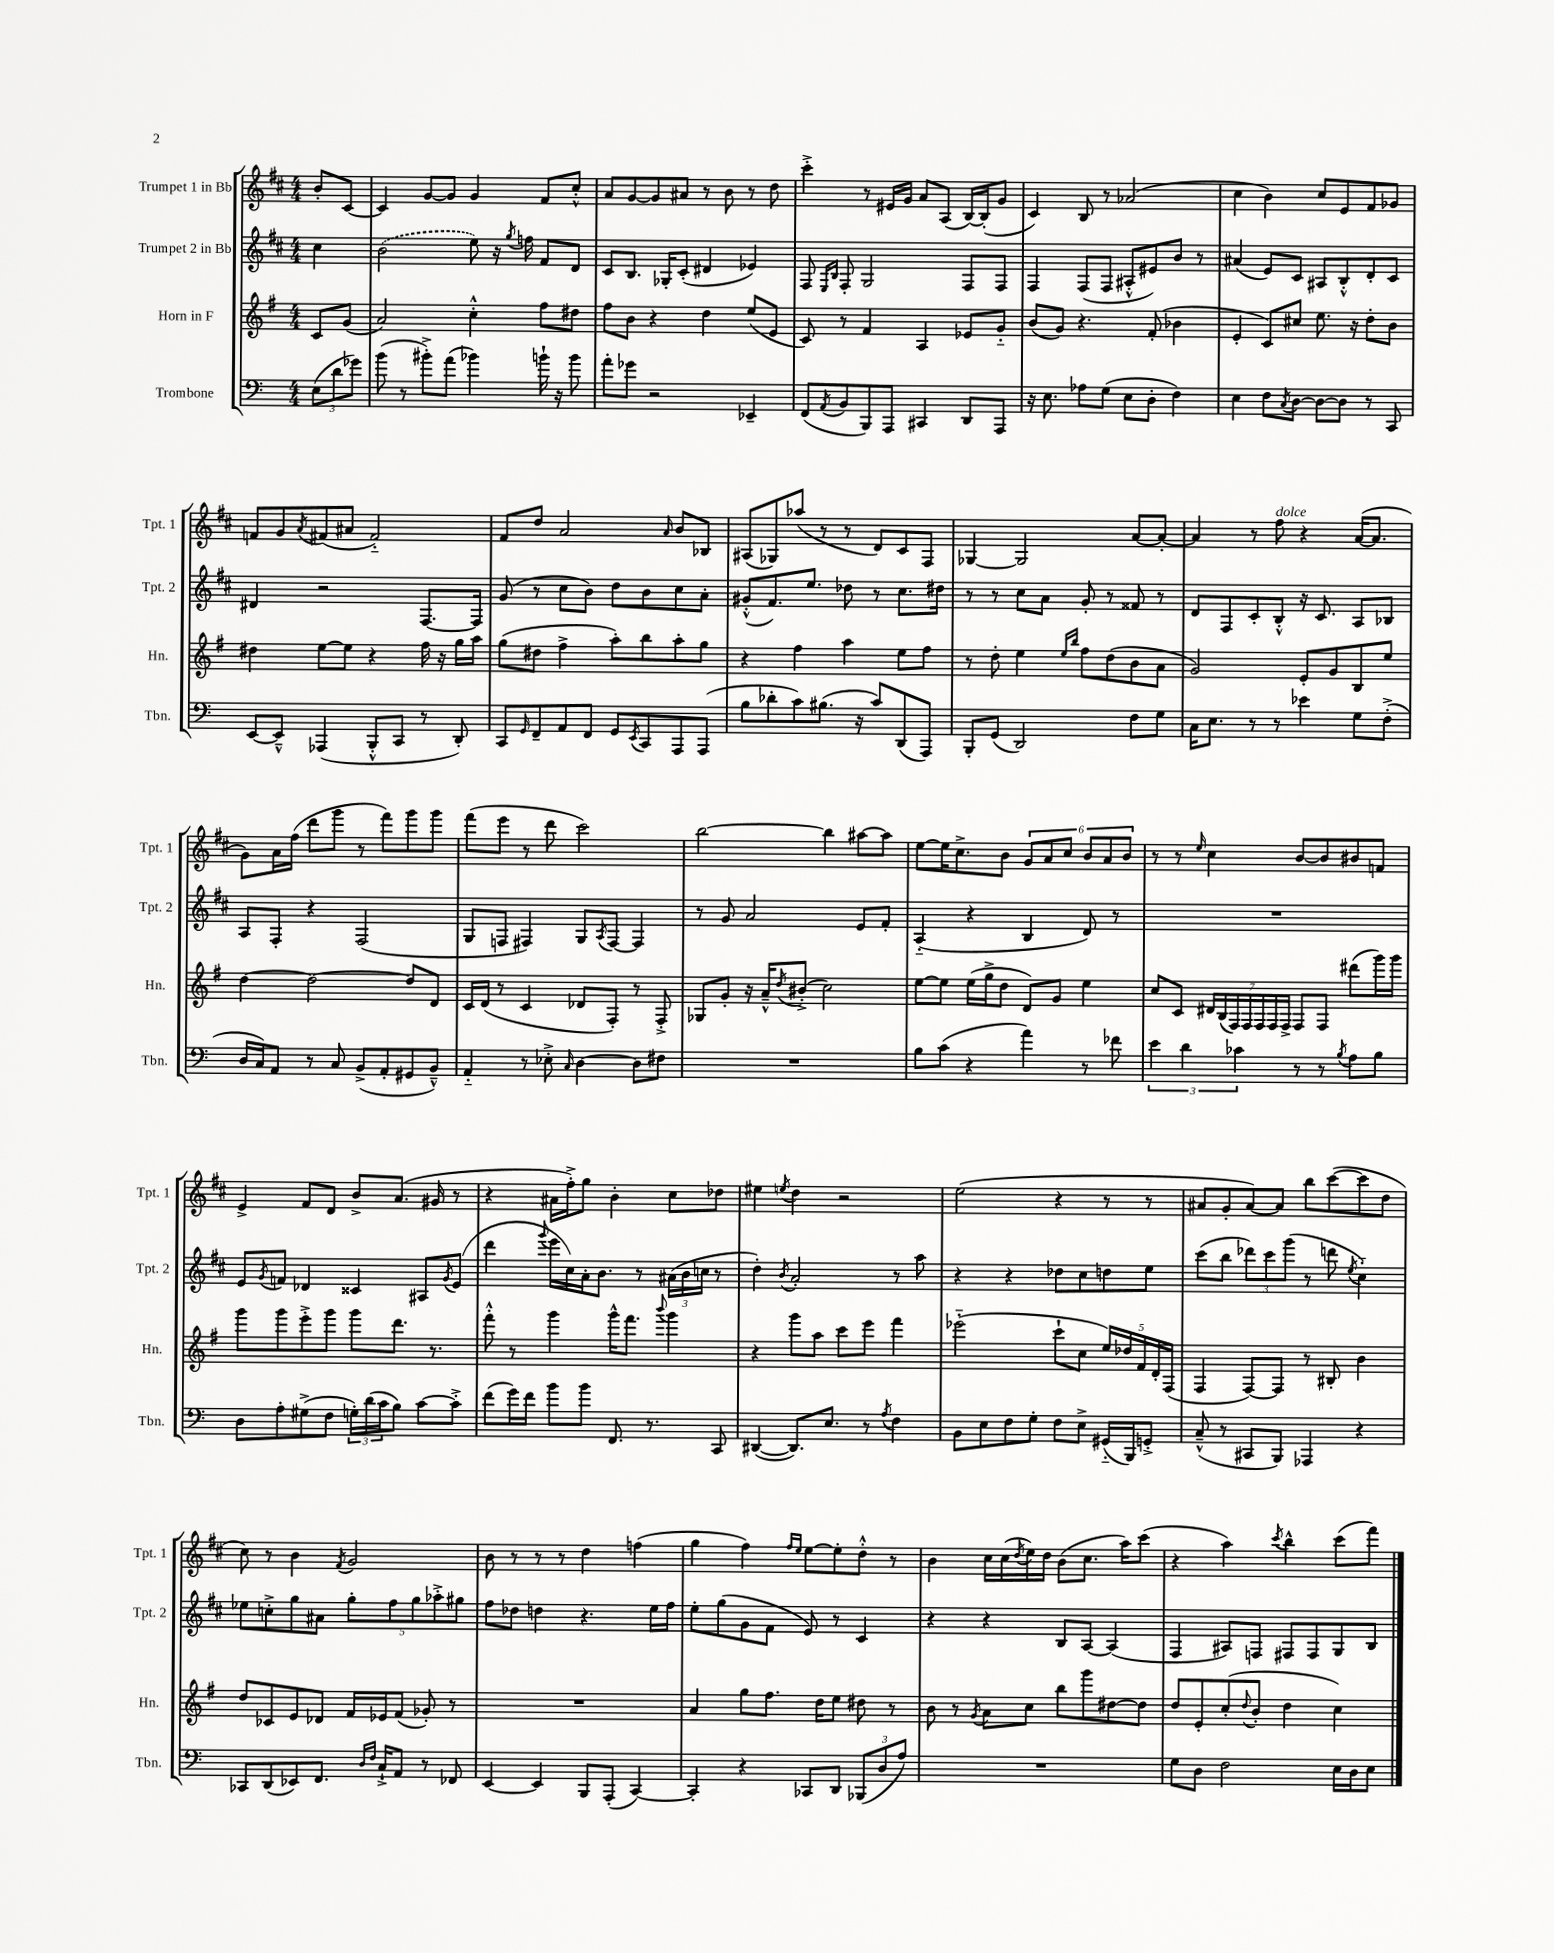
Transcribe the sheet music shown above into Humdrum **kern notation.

**kern	**kern	**kern	**kern
*part4	*part3	*part2	*part1
*staff4	*staff3	*staff2	*staff1
*I"Trombone	*I"Horn in F	*I"Trumpet 2 in Bb	*I"Trumpet 1 in Bb
*I'Tbn.	*I'Hn.	*I'Tpt. 2	*I'Tpt. 1
*clefF4	*clefG2	*clefG2	*clefG2
*k[]	*k[f#]	*k[f#c#]	*k[f#c#]
*M4/4	*M4/4	*M4/4	*M4/4
=	=	=	=
(12E\L	8c/L	4cc#\	8b'/L
12d\	.	.	.
.	(8g/J	.	[8c#/J
12g-X\J)	.	.	.
=1	=1	=1	=1
(8b\	2a/)	(2b\	4c#/]
8r	.	.	.
8b#X'^\L)	.	.	[8g/L
(8a\J	.	.	8g/J]
4b-X\)	4cc'^^\	8ee\)	4g/
.	.	16r	.
.	.	8qgg/	.
.	.	16ffn\	.
16bn`\	8ff#\L	8f#/L	8f#/L
16r	.	.	.
8b\	8dd#X\J	8d/J	8cc#'^^/J
=2	=2	=2	=2
8a'\L	8ff#\L	8c#/L	8a/L
8g-X\J	8b\J	8.B/J	[8g/
2r	4r	.	8g/]
.	.	16G-X'/KL	.
.	.	(8c#'/J	8a#X/J
.	4dd\	4d#X/	8r
.	.	.	8b\
4EE-X~/	(8ee/L	4e-X/)	8r
.	8e/J	.	8dd\
=3	=3	=3	=3
(8FF/L	8c/)	8F#/	4ccc#'^\
.	.	16qqE/LL	.
8qAA/	.	16qqB/JJ	.
8BB/	8r	8F#'/	.
8BBB/)	4f#/	2G/	8r
8AAA/J	.	.	16e#X/LL
.	.	.	16g/JJ
4CC#X/	4A/	.	8a/L
.	.	.	(8A/J
8DD/L	8e-X/L	8F#/L	[16B/LL)
.	.	.	(16B'/J]
8AAA/J	8g/J	8F#/J	8g/J
=4	=4	=4	=4
16r	(8b/L	4F#/	4c#/)
8.E\	.	.	.
.	8g/J)	.	.
8A-X\L	4.r	(8F#/L	8B/
(8G\J	.	8F#/J	8r
8E\L	.	8A#X'^^/L	(2a-X/
8D'\J	(8f#'/	8e#X/)	.
4F\)	4b-X\	8b/J	.
.	.	8r	.
=5	=5	=5	=5
4E\	4e'/	(4a#X/	4cc#\
8F\L	8c/L)	8e/L)	4b\)
8qC/	.	.	.
[8D\J	8cc#X/J	8c#/J	.
8D\L_	8.ee\	8A#X/L	8cc#/L
8D\J]	.	8B'^^/	8e/
.	16r	.	.
8r	8dd'\L	8d'/	8f#/
8CC/	8b\J	8c#/J	8g-X/J
!!LO:LB:g=z
=6	=6	=6	=6
[8EE/L	4dd#X\	4d#X/	8fn/L
8EE~^^/J]	.	.	8g/
.	.	.	8qa/
(4AAA-X/	[8ee\L	2r	(8f#X/
.	8ee\J]	.	8a#X/J
8BBB'^^/L	4r	.	2f#/)
8CC/J	.	.	.
8r	16ff#\	[8.F#/L	.
.	16r	.	.
8DD'/)	16gg\LL	.	.
.	16aa\JJ	16F#/Jk]	.
=7	=7	=7	=7
8CC/L	(8gg\L	(8g/	8f#/L
16qqGG/	.	.	.
8FF~/	8dd#X\J	8r	8dd/J
8AA/	4ff#^\	8cc#\L	2a/
8FF/J	.	8b\J)	.
8GG/L	8aa'\L)	8dd\L	.
8qEE/	.	.	.
8CC/	8bb\	8b\	.
.	.	.	16qqa/
8AAA/	8aa'\	8cc#\	8b/L
(8AAA/J	8gg\J	8a'\J	8B-X/J
=8	=8	=8	=8
8B\L	4r	(8g#X'^^/L	(8A#X/L
8d-X'\	.	8.f#/)	8G-X/)
8c\)	4ff#\	.	(8aa-X/J
.	.	8.ee/J	.
(8.B#X\J	.	.	8r
.	4aa\	8dd-X\	8r
16r	.	.	.
8c/L)	.	8r	8d/L)
(8DD/	8ee\L	8.cc#\L	8c#/
8AAA/J)	8ff#\J	.	8F#/J
.	.	16dd#X\Jk	.
=9	=9	=9	=9
8BBB'/L	8r	8r	[4G-X/
(8GG/J	8dd'\	8r	.
2DD/)	4ee\	8cc#\L	2G-/]
.	.	8a\J	.
.	16qqee/LL	.	.
.	16qqbb/JJ	.	.
.	8ff#\L	8g'/	.
.	(8dd\	8r	.
8F\L	8b\	8f##X/	[8a/L
8G\J	8a\J	8r	8a'/J_
=10	=10	=10	=10
16C\KL	2g/)	8d/L	4a/]
8.E\J	.	.	.
.	.	8F#/	.
8r	.	8c#'/	8r
!	!	!	!LO:TX:a:i:t=dolce
8r	.	8B'^^/J	8ff#\
4e-X\	8e'/L	16r	4r
.	.	8.c#/	.
.	8g/	.	.
8G\L	8B/	8A/L	([16a/KL
.	.	.	8.a/J]
(8F'^\J	8ee/J	8B-X/J	.
!!LO:LB:g=z
=11	=11	=11	=11
16D/LL	[4dd\	8A/L	8g\L)
16C/J)	.	.	.
8AA/J	.	8F#'/J	16a\L
.	.	.	(16ff#\JJ
8r	2dd\_	4r	8ddd\L
8C/	.	.	8ggg\J
(8BB^/L	.	(2F#/	8r
8AA'/	.	.	8fff#\L)
8GG#X/	8dd/L]	.	8ggg\
8BB~^^/J)	8d/J	.	8ggg\J
=12	=12	=12	=12
4AA/	16c/LL	8G/L	(8fff#\L
.	(16d/JJ	.	.
.	8r	8Fn/J	8eee\J
8r	4c/	4F#X/)	8r
8E-X'^\	.	.	8ddd\
16qqC/	.	.	.
[4D\	8d-X/L	8G/L	2ccc#\)
.	.	8qA/	.
.	8F#'/J)	[8F#/J	.
8D\L]	8r	4F#/]	.
8F#X\J	8F#'^/	.	.
=13	=13	=13	=13
1r	8G-X/L	8r	[2bb\
.	8g'/J	8g/	.
.	16r	2a/	.
.	16a~^^/KL	.	.
.	8qdd/	.	.
.	(8b#X'^/J	.	.
.	2cc\)	.	4bb\]
.	.	8e/L	[8aa#X\L
.	.	8f#'/J	8aa#\J]
=14	=14	=14	=14
8B\L	[8ee\L	(4A/	[8ee\L
(8c\J	8ee\J]	.	16ee\K]
.	.	.	8.cc#^\
4r	(16ee\LL	4r	.
.	16gg^\J	.	.
.	8dd\J	.	8b\J
4a\)	8d/L)	4B/	12g/L
.	.	.	12a/
.	8g/J	.	.
.	.	.	12cc#/J
8r	4ee\	8d/)	12b/L
.	.	.	12a/
8f-X\	.	8r	.
.	.	.	12b/J
=15	=15	=15	=15
6e\	8cc/L	1r	8r
.	8c/J	.	8r
6d\	.	.	.
.	.	.	16qqee/
.	28d#X/LL	.	4cc#\
.	(28B/	.	.
.	28F#/)	.	.
6c-X\	.	.	.
.	28F#/	.	.
.	28F#/	.	.
.	28F#/	.	.
.	28F#^/JJ	.	.
8r	8F#/L	.	[8b/L
8r	8F#/J	.	8b/]
8qB/	.	.	.
8A\L	(8ddd#X\L	.	8b#X/
8B\J	16ggg\L)	.	8fn/J
.	16ggg\JJ	.	.
!!LO:LB:g=z
=16	=16	=16	=16
8D\L	8ggg\L	8e/L	4e^/
.	.	8qg/	.
8A'\	8ggg\	8fn/J	.
(8G#X^\	8eee'^\	4d-X/	8f#/L
8F\J	8ggg\J	.	8d/J
24Gn'\LL)	8ggg\L	4c##X/	8b^/L
(24d\	.	.	.
24c\J	.	.	.
8B\J)	8.ddd\J	.	(8.a/J
[8c\L	.	8A#X/L	.
.	8.r	.	16g#X/
.	.	8qg/	.
8c'^\J]	.	(8e/J	8r
=17	=17	=17	=17
(8f\L	8fff#'^^\	4ddd\	4r
16g\L)	8r	.	.
16f\JJ	.	.	.
.	.	8qqggg/	.
8b\L	4ggg\	16eee\LL	16a#X\LL
.	.	16cc#\)	16ff#'^\J)
8b\J	.	16a'\J	8gg\J
.	.	8.b\J	.
8.FF/	16ggg^^\KL	.	4b'\
.	8.fff#\J	.	.
.	.	8r	.
8.r	.	.	.
.	8qqbbb/	.	.
.	4ggg\	(24a#X\LL	8cc#\L
.	.	24b\	.
.	.	24ccn\JJ	.
8CC/	.	8r	8dd-X\J
=18	=18	=18	=18
([4DD#X/	4r	4dd'\)	4ee#X\
.	.	8qb/	8qeen/
8.DD#/L])	8ggg\L	2a'/	4dd\
.	8aa\J	.	.
8.E/J	.	.	.
.	8ccc\L	.	2r
8r	8eee\J	.	.
8qA/	.	.	.
4F\	4fff#\	8r	.
.	.	8aa\	.
=19	=19	=19	=19
8BB\L	(2eee-X\	4r	(2ee\
8E\	.	.	.
8F\	.	4r	.
8G'\J	.	.	.
8F\L	8ccc`\L	8dd-X\L	4r
8E^\J	8cc\J	8cc#\	.
(16GG#X/LL	20ee/LL)	8ddn\	8r
.	20dd-X/	.	.
16BBB/J)	.	.	.
.	20f#/	.	.
8GGn'^/J	.	8ee\J	8r
.	20d'/	.	.
.	(20F#/JJ	.	.
=20	=20	=20	=20
(8C~^^/	4F#/	(8ccc#\L	8a#X/L
8r	.	8bb\J	8g'/
8CC#X/L	[8F#/L)	12ddd-X\L)	[8a#/)
.	.	12ccc#\	.
8BBB/J)	8F#/J]	.	8a#/J]
.	.	(12ggg\J	.
4AAA-X/	8r	8r	8bb\L
.	8B#X'/	8dddn\	([8ccc#\
.	.	8qee/	.
4r	4b\	4cc#\)	8ccc#\]
.	.	.	8dd\J
!!LO:LB:g=z
=21	=21	=21	=21
8CC-X/L	8dd/L	8ee-X\L	8cc#\)
(8DD/	8c-X/	8ccn'^\	8r
8EE-X/)	8e/	8gg\	4b\
8.FF/J	8d-X/J	8a#X\J	.
.	.	.	8qf#/
.	16f#/LL	10gg'\L	2g/
16qqD/LL	.	.	.
16qqF/JJ	.	.	.
16C`^/KL	16e-X/J	.	.
.	.	10ff#\	.
8AA/J	(8f#/J	.	.
.	.	10gg\	.
8r	8g-X'/)	.	.
.	.	10aa-X'^\	.
8FF-X/	8r	.	.
.	.	10gg#X\J	.
=22	=22	=22	=22
[4EE/	1r	8ff#\L	8b\
.	.	8dd-X\J	8r
4EE/]	.	4ddn\	8r
.	.	.	8r
8BBB/L	.	4.r	4dd\
(8AAA'/J	.	.	.
[4CC/)	.	.	(4ffn\
.	.	16ee\LL	.
.	.	16ff#\JJ	.
=23	=23	=23	=23
4CC'/]	4a/	8ee'\L	4gg\
.	.	(8gg\	.
4r	8gg\L	8g\	4ff#\)
.	8.ff#\J	8f#\J	.
.	.	.	16qqff#/LL
.	.	.	16qqee/JJ
8CC-X/L	.	8e/)	[8ee\L
.	16dd\KL	.	.
8DD/J	8ee\J	8r	8ee'\]
(12BBB-X/L	8dd#X\	4c#/	8dd'^^\J
12D/	.	.	.
.	8r	.	8r
12A/J)	.	.	.
=24	=24	=24	=24
1r	8b\	4r	4b\
.	8r	.	.
.	8qg/	.	.
.	8a\L	4r	16cc#\LL
.	.	.	(16cc#\
.	.	.	8qdd/
.	8cc\J	.	16ee\)
.	.	.	16dd\JJ
.	8bb\L	8B/L	(8b\L
.	8ggg\	[8A/J	8.cc#\J
.	[8dd#X\	(4A/]	.
.	.	.	16aa\KL)
.	8dd#\J]	.	(8ccc#\J
=25	=25	=25	=25
8G\L	8dd/L	4F#/	4r
8D\J	8e'/	.	.
2F\	(8cc'/	8A#X/L)	4aa\)
.	8qqdd/	.	.
.	8b'/J	8Fn/J	.
.	.	.	8qccc#/
.	4dd\	8F#X/L	4bb^^\
.	.	8F#/	.
16E\LL	4cc\)	8G/	(8ccc#\L
16D\J	.	.	.
8E\J	.	8B/J	8fff#\J)
==	==	==	==
*-	*-	*-	*-
